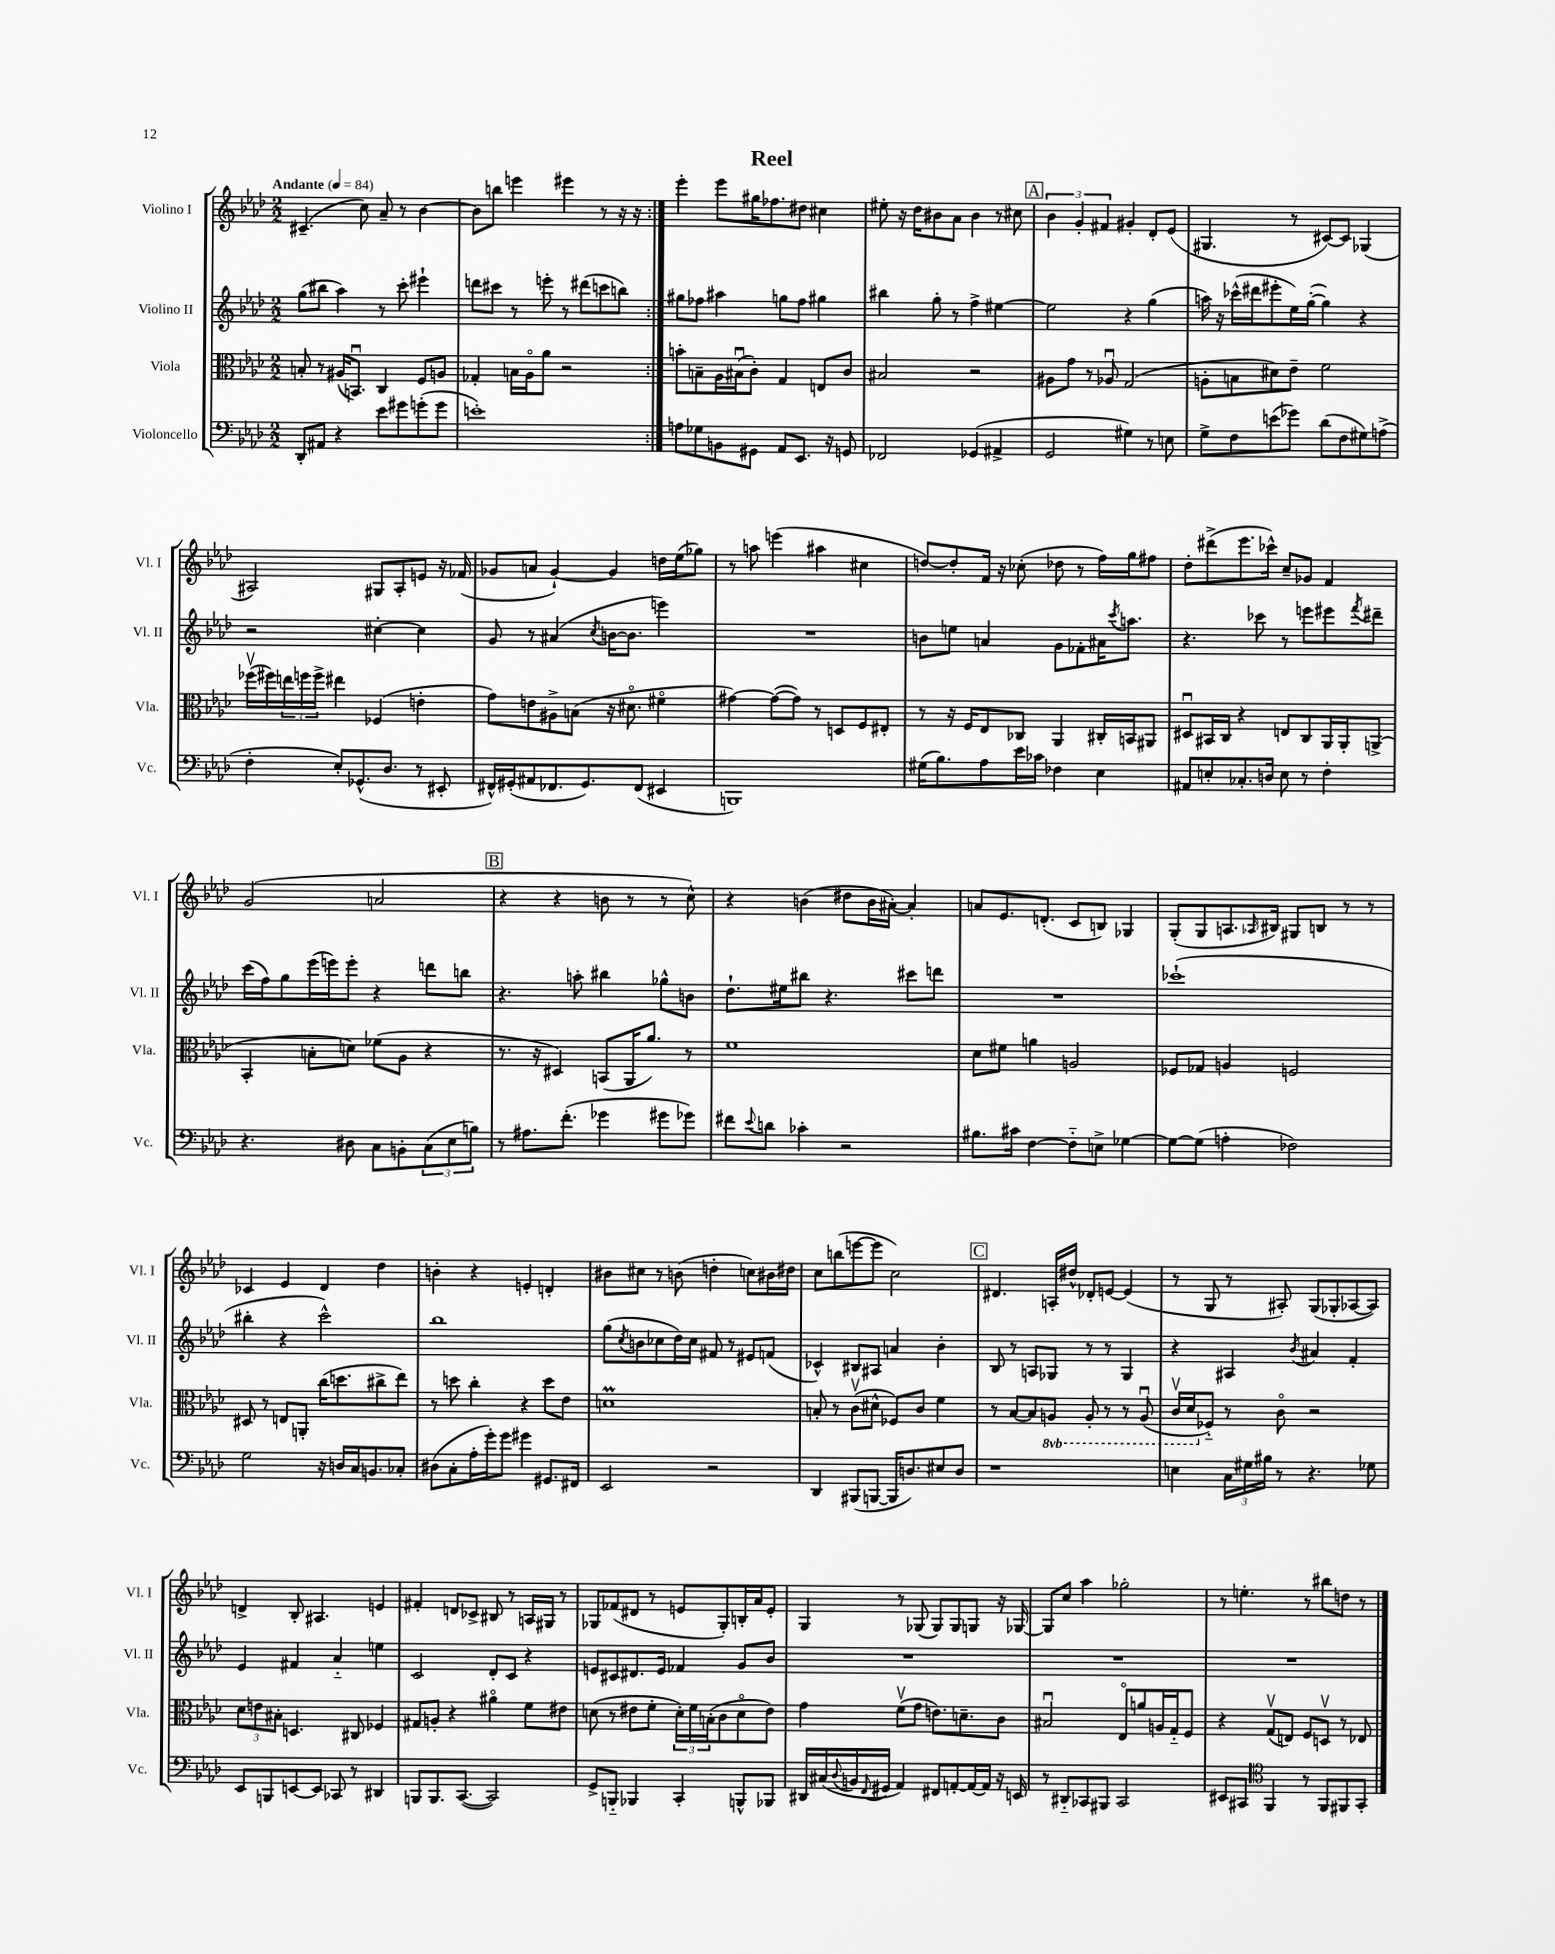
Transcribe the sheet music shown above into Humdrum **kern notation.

**kern	**kern	**kern	**kern
*part4	*part3	*part2	*part1
*staff4	*staff3	*staff2	*staff1
*I"Violoncello	*I"Viola	*I"Violino II	*I"Violino I
*I'Vc.	*I'Vla.	*I'Vl. II	*I'Vl. I
*clefF4	*clefC3	*clefG2	*clefG2
*k[b-e-a-d-]	*k[b-e-a-d-]	*k[b-e-a-d-]	*k[b-e-a-d-]
*M2/2	*M2/2	*M2/2	*M2/2
*MM84	*MM84	*MM84	*MM84
=1	=1	=1	=1
!	!	!	!LO:TX:a:B:t=Andante
8DD-'/L	8Bn'/	(8gg\L	(4.c#X~/
8AA#X/J	8r	8bb#X\J	.
4r	(16A#X/KL	4aa-\)	.
.	8.BBnu/J)	.	.
.	.	.	8cc\)
8e-\L	4C/	8r	8a-~/
8g#X\	.	8ccc'\	8r
(8gn'\	8F/L	4eee#X`\	[4b-\
8g\J	8An/J	.	.
=2	=2	=2	=2
1en')	4G-X'/	8dddn\L	8b-\L]
.	.	8ccc#X\J	8bbn\J
.	16Bn\LL	8r	4eeen\
.	16A-\J	.	.
.	8a-\J	8eeen'\	.
.	2r	8r	4eee#X\
.	.	(8ddd#X\L	.
.	.	8cccn\	8r
.	.	8bbn\J)	16r
.	.	.	16r
=3:|!	=3:|!	=3:|!	=3:|!
8An\L	8bn'\L	8gg#X\L	4eee-'\
8G-X\	8Bn~\	8ff-X\J	.
8BBn\	16A-\L	4aa#X\	8eee-\L
.	(16B#Xu\J	.	.
8GG#X\J	8c'\J)	.	16gg#X\K
.	.	.	8.ff-X\
8AA-/L	4G/	8ggn\L	.
8.EE-/J	.	8ff-\J	8dd#X\J
.	8En/L	4gg#X\	4cc#X\
16r	.	.	.
8GGn/	8c/J	.	.
=4	=4	=4	=4
2FF-X/	2B#X/	4bb#X\	8ee#X'\
.	.	.	16r
.	.	.	16dd-\KL
.	.	8gg'\	8b#X\
.	.	8r	8a-\J
(4GG-X/	2r	4ff^\	4b#\
4AA#X^/	.	[4ee#X\	8r
.	.	.	8cc#X\
!!LO:REH:place=s1:t=A
=5	=5	=5	=5
2GG/	8A#X\L	2ee#\]	6b-\
.	8g\J	.	.
.	.	.	6g'/
.	8r	.	.
.	.	.	6f#X/
.	8A-Xu/	.	.
4G#X\)	(2G/	4r	4g#X'/
8r	.	(4gg\	8d-'/L
8En\	.	.	(8e-/J
=6	=6	=6	=6
8G^\L	8An'\L	16aan\)	4.G#X/
.	.	16r	.
8F\	8Bn\	(16ccc-X^^\LL	.
.	.	16ddd#X\J	.
(8en\	8d#X\)	8eee#X'\	.
8g-X\J)	8e-~\J	16ee-\L)	8r
.	.	([16gg'\JJ	.
(8d-\L	2f\	4gg\])	[8c#X/L)
8F\	.	.	8c#/J]
8G#X\)	.	4r	(4G-X/
(8An^\J	.	.	.
!!LO:LB:g=z
=7	=7	=7	=7
4F'\	(16ff-Xv\LL	2r	2A#X/)
.	16ff#X\)	.	.
.	24een\	.	.
.	24ffn\	.	.
.	24ff^\JJ	.	.
8E-'/L)	4ee#X\	.	.
(8.GG-X^^/	.	.	.
.	(4F-X/	[4cc#X'\	8G#X/L
8.D-/J	.	.	.
.	.	.	8A#'/
8r	4en'\	4cc#\]	8en/J
8EE#X'/	.	.	16r
.	.	.	(16f-X/
=8	=8	=8	=8
16FF#X^^/LL)	8g\L)	8g/	8g-X/L
(16GG#X'/J	.	.	.
8AA#X/	8en\	8r	8an/J
8.FF-X/	8A#X^\	(4a#X/	[4g-`/)
.	(8Bn\J	.	.
8.GG#/)	.	.	.
.	.	8qcc/	.
.	16r	[16bn\KL	4g-/]
.	8.d#X\	8.b\J]	.
(8FF-/J	.	.	.
4EE#X/	4f#X\	4eeen\)	16ddn\LL
.	.	.	(16ee-\J
.	.	.	8gg-X\J)
=9	=9	=9	=9
1BBBn)	[4g#X\)	1r	8r
.	.	.	8aan\
.	(8g#\L_	.	(4eeen\
.	8g#\J])	.	.
.	8r	.	4aa#X\
.	8Dn/L	.	.
.	8F/	.	4cc#X\
.	8E#X'/J	.	.
=10	=10	=10	=10
(16G#X\KL	8r	8bn\L	[8ddn/L)
8.B-\)	.	.	.
.	16r	8een\J	8dd'/]
.	16F/KL	.	.
8A-\	8E-/	4an/	16f/Jk
.	.	.	16r
16e-\L	8C-X/J	.	(8cc-X'\
16c-X\JJ	.	.	.
4F-X\	4AA-/	8g\L	8dd-X\
.	.	8f-X'\	8r
4E-\	16C#X'/LL	16a#X\K	16ff\LL)
.	.	8qccc/	.
.	16BBn/J	8.aan\J	16gg\J
.	8AA#X/J	.	8ff#X\J
=11	=11	=11	=11
8AA#X/L	8D#Xu/L	4.r	8dd-'\L
8En'/	16BB#X/L	.	(8ddd#X^\
.	16C/JJ	.	.
8.C-X'/	4r	.	8.eee-\
.	.	8ccc-X\	.
16Dn/Jk	.	.	16ccc-X^^\Jk)
8E\	8En/L	8r	8cc~/L
8r	8C/	8eeen\L	8g-X/J
4F'\	16AA-/L	8eee#X\	4f/
.	16AA-'/J	.	.
.	.	8qfff/	.
.	(8AAn^/J	8ddd#X~\J	.
!!LO:LB:g=z
=12	=12	=12	=12
4.r	4BB-'/	(16ccc\LL	(2g/
.	.	16ff\J)	.
.	.	8gg\	.
.	8Bn'\L	(16eee-\L	.
.	.	16eeen\J)	.
8D#X\	8dn\J)	8eee'\J	.
8C\L	(8f-X\L	4r	2an/
8BBn'\	8A-\J	.	.
(12C\	4r	8dddn\L	.
12E-\	.	.	.
.	.	8bbn\J	.
12Bn\J)	.	.	.
!!LO:REH:place=s1:t=B
=13	=13	=13	=13
8r	8.r	4.r	4r
8.A#X\L	.	.	.
.	16r	.	.
.	4D#X/)	.	4r
(8.f'\J	.	.	.
.	.	8aan'\	.
4g-X\	(8BBn/L	4bb#X\	8bn\
.	16AA-/K	.	8r
.	8.a-/J)	.	.
8g#X\L	.	8gg-X^^\L	8r
8g-X\J)	8r	8bn\J	8cc^^\)
=14	=14	=14	=14
8f#X\L	1f	8.dd-`\L	4r
8qqe-/	.	.	.
8dn\J	.	.	.
.	.	16ee#X\k	.
4c-X'\	.	8bb#X\J	(4bn\
.	.	4.r	.
2r	.	.	8dd#X\L
.	.	.	16b\L
.	.	.	[16a#X'\JJ)
.	.	8ccc#X\L	4a#'/]
.	.	8dddn\J	.
=15	=15	=15	=15
8.B#X\L	8d-\L	1r	8an/L
.	8f#X\J	.	8.e-/
16c#X\Jk	.	.	.
[4F\	4an\	.	.
.	.	.	(8.dn'/J
8F\L]	2An/	.	8c/L
8En^\J	.	.	8Bn/J)
[4G-X\	.	.	4G-X/
=16	=16	=16	=16
8G-\L_	8F-X/L	(1ccc-X`	(8G'/L
(8G-\J]	8G-X/J	.	8G/
4An'\	4An/	.	8.An/
.	.	.	16qqA-X/
.	.	.	16B#X/Jk)
2F-X\)	2Fn/	.	8G#X/L
.	.	.	8Bn/J
.	.	.	8r
.	.	.	8r
!!LO:LB:g=z
=17	=17	=17	=17
2G\	8D#X/	4bb#X'\	4c-X/
.	8r	.	.
.	8En/L	4r	4e-/
.	8AAn'/J	.	.
16r	(16cc\KL	2ccc^^\)	4d-/
16Dn/LL	8.ddn\	.	.
16C/J	.	.	.
8.BBn/	.	.	.
.	8cc#X^\	.	4dd-\
8C-X'/J	8ee-\J)	.	.
=18	=18	=18	=18
(8D#X\L	8r	1bb-	4bn'\
8C'\	8ddn\	.	.
16A-'\L	4cc'\	.	4r
16g'\J)	.	.	.
8g\J	.	.	.
4g#X\	4r	.	4en'/
8.GG#X/L	8dd\L	.	4dn'/
.	8e-\J	.	.
16FF#X/Jk	.	.	.
=19	=19	=19	=19
2EE-/	1dnm	(8gg\L	8b#X\L
.	.	8qcc/	.
.	.	8bn\	8cc#X\J
.	.	8cc-X\	8r
.	.	16dd-\L)	(8bn\
.	.	16cc-\JJ	.
2r	.	8f#X/	4ddn'\
.	.	8r	.
.	.	8e#X/L	8ccn\L)
.	.	(8fn/J	16b#X\L
.	.	.	16dd#X\JJ
=20	=20	=20	=20
4DD-/	8Bn'/	4c-X^^/)	8cc\L
.	8r	.	(8bbn\
(8BBB#X/L	(8cv\L	8B#X/L	[8eeen\
[8BBBn/J	8d#X^^\J	8A#X/J	8eee\J]
16BBB/KL]	8F-X/L)	4an/	2cc\)
8.Dn/)	.	.	.
.	8c/J	.	.
8E#X/	4f\	4b-'\	.
8D/J	.	.	.
!!LO:REH:place=s1:t=C
=21	=21	=21	=21
1r	8r	8B-/	4.d#X/
.	[8B-/L	8r	.
.	8B-/]	8An/L	.
*	*8ba	*	*
.	8AAn/J	8G-X/J	16An'/LL
.	.	.	16dd#X^^/JJ
.	8AA'/	8r	8d-X'/L
.	8r	8r	[8en/J
.	8r	4G-/	(4e/]
.	(8AAu/	.	.
=22	=22	=22	=22
4En\	16Cv/LL	4r	8r
.	16D-/J	.	.
*	*X8ba	*	*
.	8F-X/J)	.	8G/
24C\LL	8r	4A#X/	8r
24G#X\	.	.	.
24B#X\JJ	.	.	.
8r	8c\	.	8A#X'/)
.	.	8qb-/	.
4.r	2r	4a#X/	(8G/L
.	.	.	8G-X'/
.	.	4f'/	[8A-X/
8G-X\	.	.	8A-/J])
!!LO:LB:g=z
=23	=23	=23	=23
8EE-/L	12d-\L	4e-/	4dn^/
.	12en\	.	.
8BBBn/	.	.	.
.	12B#X'\J	.	.
[8EEn/	4.Dn/	4f#X/	8B-'/
8EE/J]	.	.	4.A#X/
8CC-X/	.	4a-/	.
8r	8C#X/	.	.
4DD#X/	4F-X/	4een\	4en/
=24	=24	=24	=24
8BBBn/L	8G#X/L	2c/	4f#X'/
8.BBB/	8An'/J	.	.
.	4r	.	8dn/L
([8.CC/J	.	.	.
.	.	.	8c-X^/J
2CC/])	4a#X\	8d-'/L	8B#X/
.	.	8c/J	8r
.	8f\L	4r	16An/LL
.	.	.	16G#X/JJ
.	8e#X\J	.	8r
=25	=25	=25	=25
8GG^/L	(8dn\	8en/L	8G-X/L
8BBBn/J	8r	8c#X/	(8f-X/
4BBB-X/	8e#X\L	8.d#X/	8d#X/J
.	8f'\J	.	8r
.	.	16e/Jk	.
4CC'/	24d'\LL)	4f-X/	8en/L
.	24f\	.	.
.	(24Bn'\J	.	.
.	8c\	.	8G-'/)
8BBBn^^/L	8d\	8g/L	16Bn'/L
.	.	.	16a-/J
8BBB-X/J	8e#\J)	8b-/J	8e'/J
=26	=26	=26	=26
16DD#X/LL	4g\	1r	4G/
(16C#X/	.	.	.
8qqD-/	.	.	.
16BBn/	.	.	.
8qqFF/	.	.	.
16GG#X/JJ	.	.	.
4AA-/)	(8fv\L	.	8r
.	8g\J	.	(8G-X/
8FF#X/L	8.en\L)	.	8G-/L)
[8AAn'/	.	.	8G-/
.	8.dn~\	.	.
16AA/L_	.	.	8Gn/J
16AA/JJ]	.	.	.
16r	8c\J	.	16r
16EEn/	.	.	[16G-X/
=27	=27	=27	=27
8r	2B#Xu/	1r	8G-/L]
8DD#X/L	.	.	8cc/J
8CC-X/	.	.	4aa-\
8BBB#X/J	.	.	.
2CC-/	8E-/L	.	2gg-X'\
.	8an/	.	.
.	16An/L	.	.
.	16G/J	.	.
.	8F/J	.	.
=28	=28	=28	=28
8EE#X/L	4r	1r	8r
8CC#X/J	.	.	4.een'\
*clefC4	*	*	*
4FF/	(8Gv/L	.	.
.	8En/J)	.	.
8r	8F/L	.	8r
8FF/L	8Dnv/J	.	8bb#X\L
8FF#X/	8r	.	8ddn\J
8GG'/J	8E-X/	.	8r
==	==	==	==
*-	*-	*-	*-
